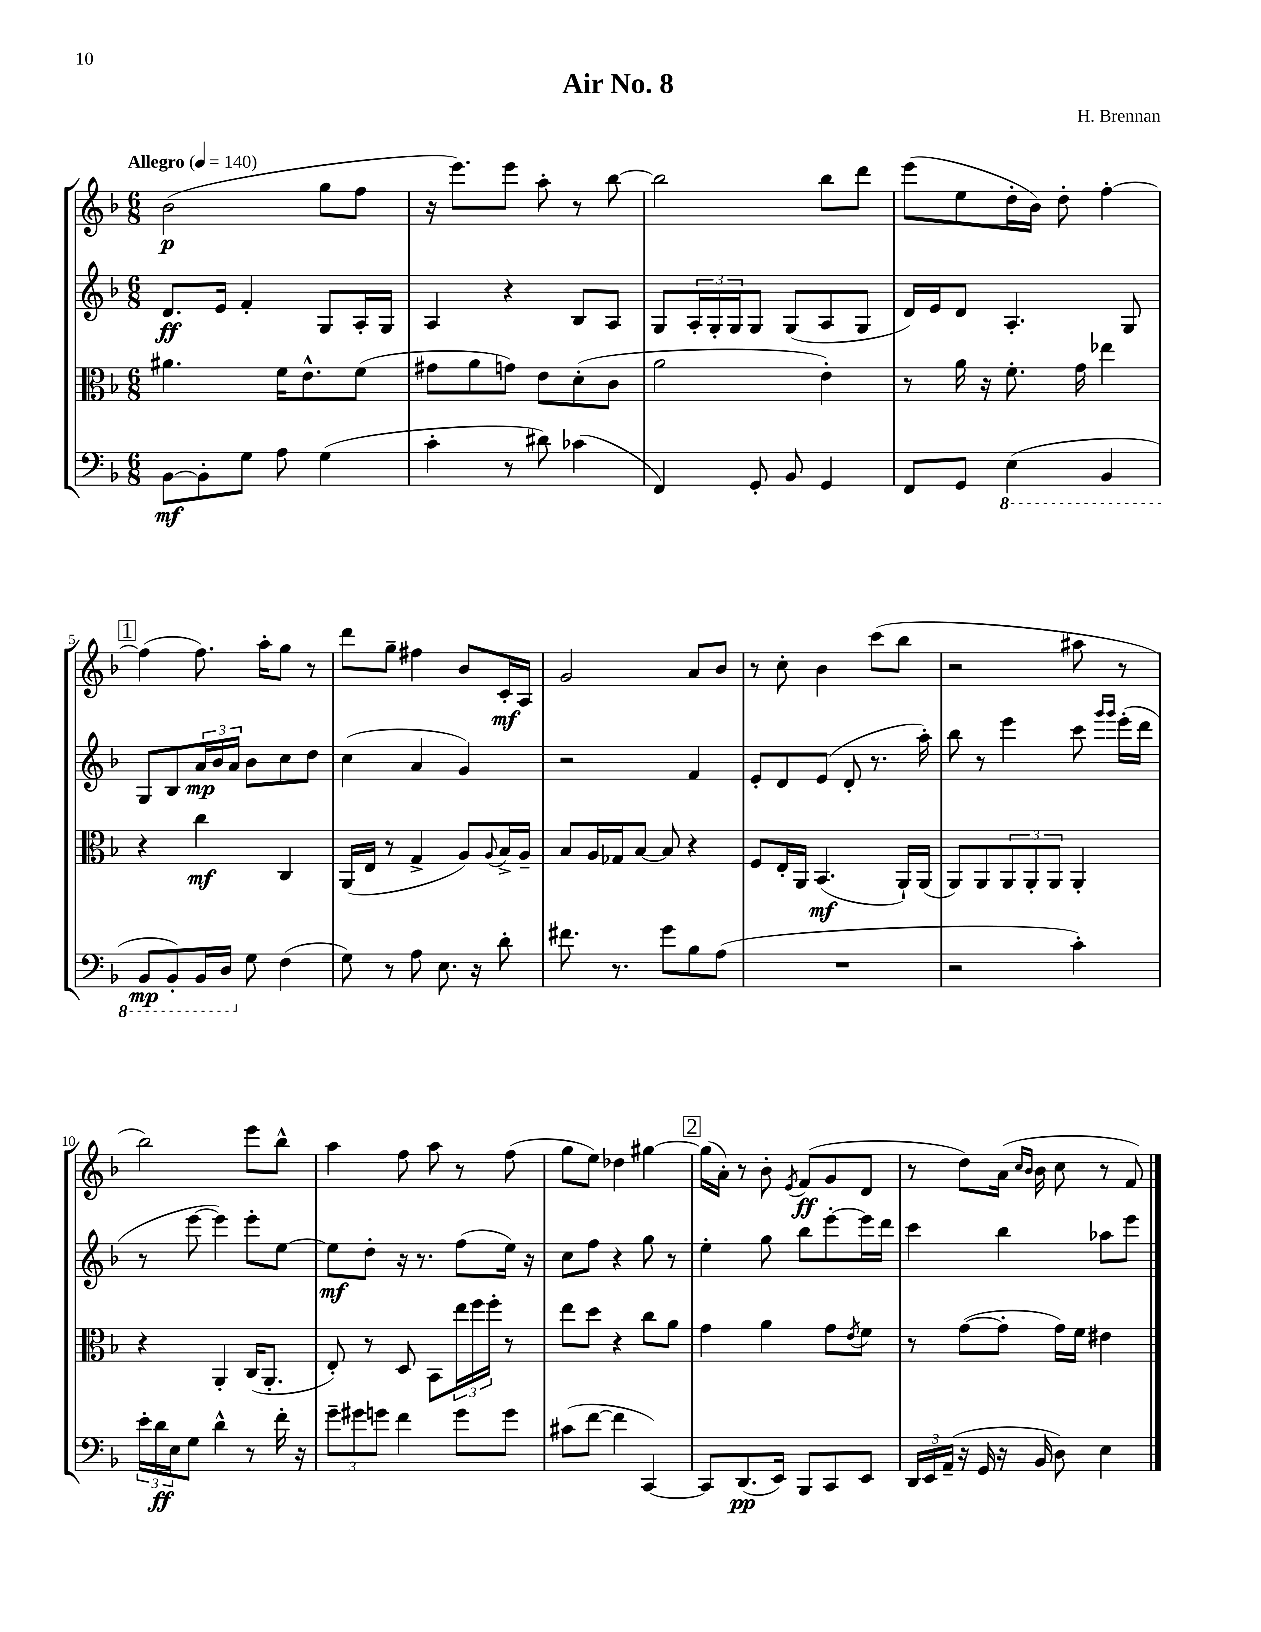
\header { title = "Air No. 8" composer = "H. Brennan" }
<<
\new StaffGroup <<
\new Staff = "s0" {
    \clef treble \key f \major \numericTimeSignature \time 6/8 \tempo "Allegro" 4 = 140
    bes'2\p( g''8 f''8 |
    r16 e'''8.) e'''8 a''8-. r8 bes''8~ |
    bes''2 bes''8 d'''8 |
    e'''8( e''8 d''16-. bes'16) d''8-. f''4~-. |
    \mark \markup { \box "1" } f''4( f''8.) a''16-. g''8 r8 |
    d'''8 g''8-- fis''4 bes'8 c'16-.\mf a16 |
    g'2 a'8 bes'8 |
    r8 c''8-. bes'4 c'''8( bes''8 |
    r2 ais''8 r8 |
    bes''2) e'''8 bes''8-^ |
    a''4 f''8 a''8 r8 f''8( |
    g''8 e''8) des''4 gis''4~ |
    \mark \markup { \box "2" } gis''16( a'16-.) r8 bes'8-. \acciaccatura { e'8 } f'8\ff( g'8 d'8 |
    r8 d''8) a'16( \grace { c''16 bes'16 } bes'16 c''8 r8 f'8) \bar "|." |
}
\new Staff = "s1" {
    \clef treble \key f \major \numericTimeSignature \time 6/8
    d'8.\ff e'16 f'4-. g8 a16-. g16 |
    a4 r4 bes8 a8 |
    g8 \tuplet 3/2 { a16-. g16-. g16 } g8 g8( a8 g8 |
    d'16) e'16 d'8 a4.-. g8 |
    \mark \markup { \box "1" } g8 bes8 \tuplet 3/2 { a'16\mp bes'16 a'16 } bes'8 c''8 d''8 |
    c''4( a'4 g'4) |
    r2 f'4 |
    e'8-. d'8 e'8( d'8-. r8. a''16-.) |
    bes''8 r8 e'''4 c'''8 \grace { g'''16 g'''16 } e'''16-.( d'''16 |
    r8 e'''8~ e'''4) e'''8-. e''8~ |
    e''8\mf d''8-. r16 r8. f''8( e''16) r16 |
    c''8 f''8 r4 g''8 r8 |
    \mark \markup { \box "2" } e''4-. g''8 bes''8 e'''8~-. e'''16 d'''16 |
    c'''4 bes''4 aes''8 e'''8 \bar "|." |
}
\new Staff = "s2" {
    \clef alto \key f \major \numericTimeSignature \time 6/8
    ais'4. f'16 e'8.-^ f'8( |
    gis'8 a'8 g'8) e'8 d'8-.( c'8 |
    a'2 e'4-.) |
    r8 a'16 r16 f'8.-. g'16 ees''4 |
    \mark \markup { \box "1" } r4 c''4\mf c4 |
    a,16( e16 r8 g4-> a8) \appoggiatura { a8 } bes16-> a16-- |
    bes8 a16 ges16 bes8~ bes8 r4 |
    f8 e16-. a,16 bes,4.\mf( a,16-!) a,16( |
    a,8) a,8 \tuplet 3/2 { a,8 a,8-. a,8 } a,4-. |
    r4 a,4-. c16( a,8.-. |
    e8-.) r8 d8 bes,8 \tuplet 3/2 { e''16 f''16 f''16-. } r8 |
    e''8 d''8 r4 c''8 a'8 |
    \mark \markup { \box "2" } g'4 a'4 g'8 \acciaccatura { e'8 } f'8 |
    r8 g'8~( g'8-. g'16) f'16 eis'4 \bar "|." |
}
\new Staff = "s3" {
    \clef bass \key f \major \numericTimeSignature \time 6/8
    bes,8~\mf bes,8-. g8 a8 g4( |
    c'4-. r8 dis'8) ces'4( |
    f,4) g,8-. bes,8 g,4 |
    f,8 g,8 \ottava #-1 e,4( bes,,4 |
    \mark \markup { \box "1" } bes,,8\mp bes,,8-.) bes,,16 d,16 \ottava #0 g8 f4( |
    g8) r8 a8 e8. r16 d'8-. |
    fis'8. r8. g'8 bes8 a8( |
    R2. |
    r2 c'4-.) |
    \tuplet 3/2 { e'16-. d'16\ff e16 } g8 d'4-^ r8 f'16-. r16 |
    \tuplet 3/2 { g'8-- gis'8 g'8 } f'4 g'8 g'8 |
    cis'8( f'8~ f'4 c,4~) |
    \mark \markup { \box "2" } c,8 d,8.\pp( e,16) bes,,8 c,8 e,8 |
    \tuplet 3/2 { d,16 e,16 a,16--( } r16 g,16 r16 bes,16 d8) e4 \bar "|." |
}
>>
>>
